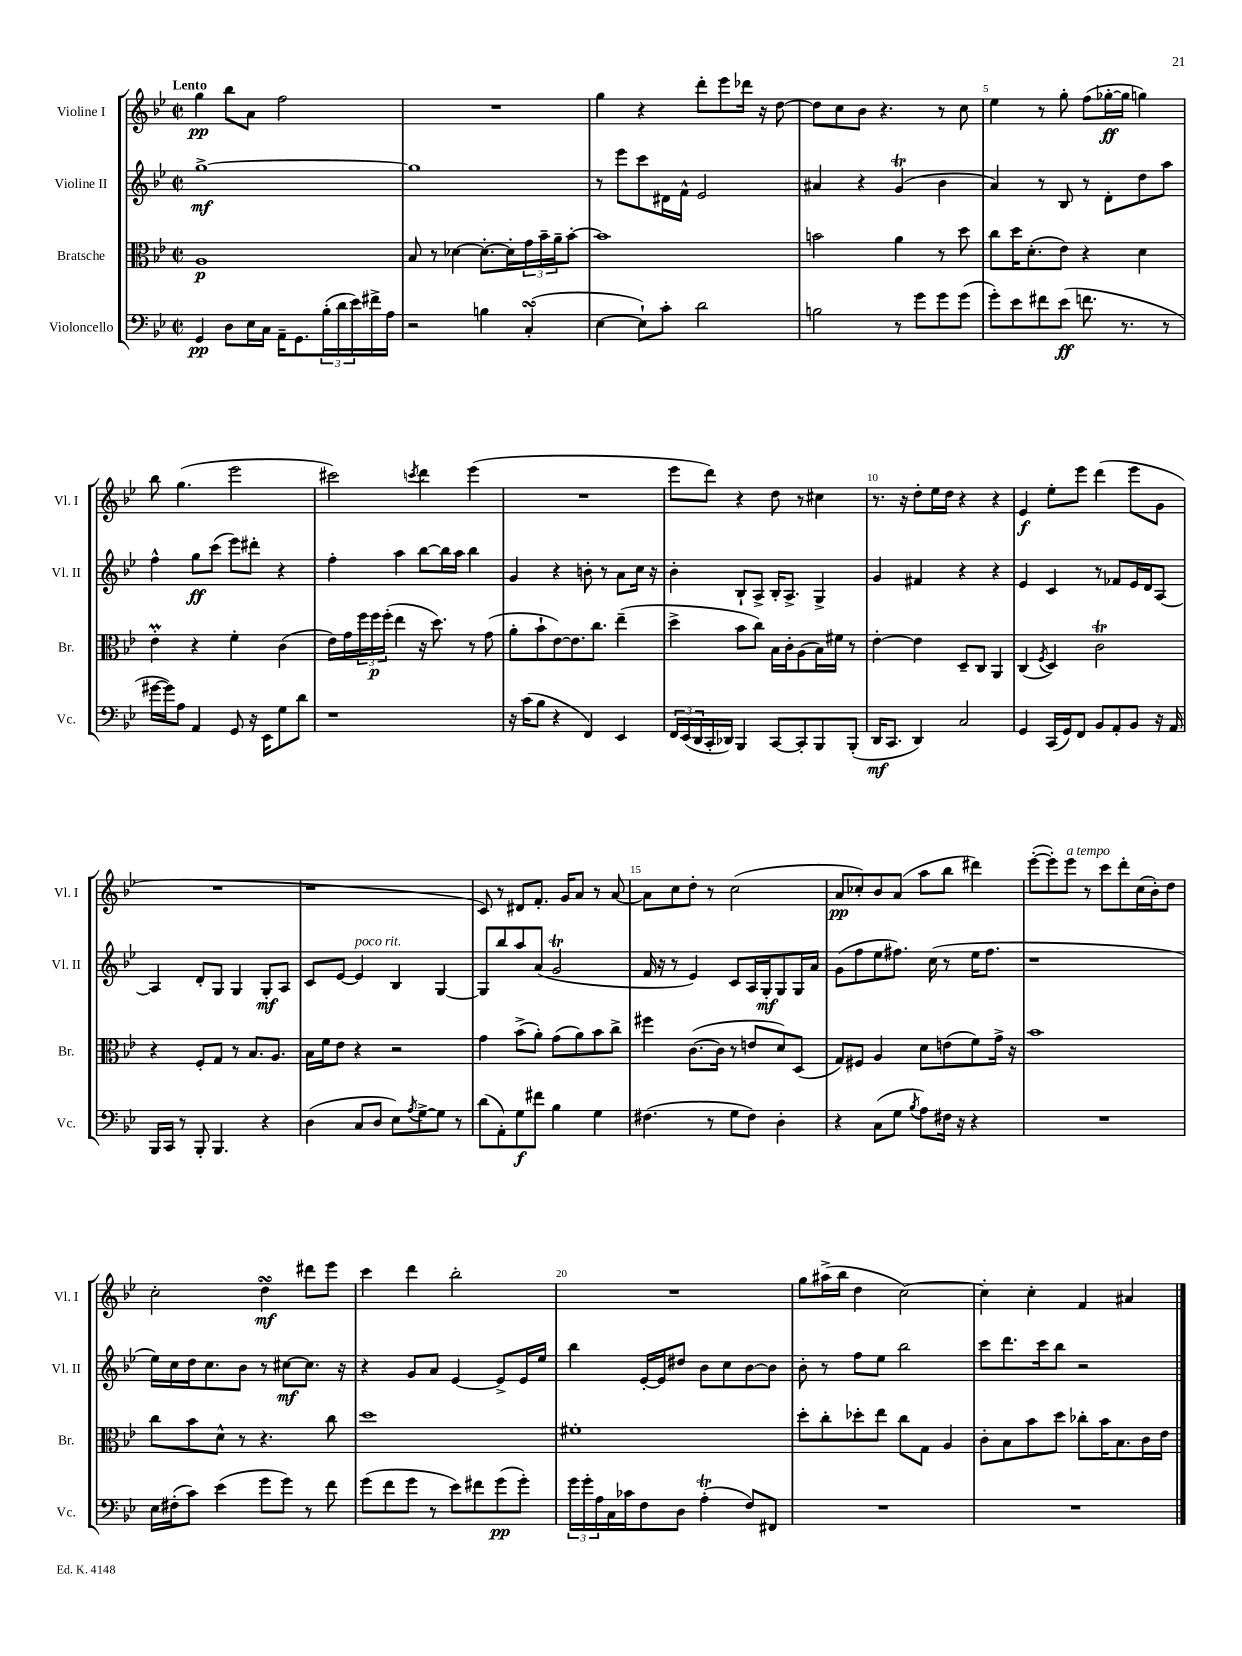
<<
\new StaffGroup <<
\new Staff = "s0" \with { instrumentName = "Violine I" shortInstrumentName = "Vl. I" } {
    \clef treble \key bes \major \defaultTimeSignature \time 2/2 \tempo "Lento"
    g''4\pp bes''8 a'8 f''2 |
    R1 |
    g''4 r4 d'''8-. ees'''8 des'''16 r16 d''8~ |
    d''8 c''8 bes'8 r4. r8 c''8 |
    ees''4 r8 g''8-. f''8( ges''16~-.\ff ges''16 g''4) |
    bes''8 g''4.( ees'''2 |
    cis'''2) \acciaccatura { c'''8 } d'''4 ees'''4( |
    R1 |
    ees'''8 d'''8) r4 d''8 r8 cis''4 |
    r8. r16 d''8-. ees''16 d''16 r4 r4 |
    ees'4\f ees''8-. ees'''8 d'''4( ees'''8 g'8 |
    R1 |
    r1 |
    c'8) r8 dis'8 f'8.-. g'16 a'8 r8 a'8~ |
    a'8 c''8 d''8-. r8 c''2( |
    a'8\pp ces''8-.) bes'8 a'8( a''8 bes''8 dis'''4) |
    ees'''8~-.( ees'''8-.) ees'''8^\markup { \italic "a tempo" } r8 c'''8 d'''8-. c''16( bes'16-.) d''8 |
    c''2-. d''4\turn\mf dis'''8 ees'''8 |
    c'''4 d'''4 bes''2-. |
    R1 |
    g''8 ais''16->( bes''16 d''4 c''2~) |
    c''4-. c''4-. f'4 ais'4 \bar "|." |
}
\new Staff = "s1" \with { instrumentName = "Violine II" shortInstrumentName = "Vl. II" } {
    \clef treble \key bes \major \defaultTimeSignature \time 2/2
    g''1~->\mf |
    g''1 |
    r8 ees'''8 c'''8 dis'16 f'16-^ ees'2 |
    ais'4 r4 g'4\trill( bes'4 |
    a'4) r8 bes8 r8 d'8-. d''8 a''8 |
    f''4-^ g''8\ff c'''8( ees'''8) dis'''8-. r4 |
    f''4-. a''4 bes''8~ bes''16 a''16 bes''4 |
    g'4 r4 b'8-. r8 a'8 c''16 r16 |
    bes'4-. bes8-! a8-> bes16-. a8.-> g4-> |
    g'4 fis'4 r4 r4 |
    ees'4 c'4 r8 fes'8 ees'16 d'16 a8~ |
    a4 d'8-. g8 g4 g8-.\mf a8 |
    c'8 ees'8~ ees'4^\markup { \italic "poco rit." } bes4 g4~ |
    g8 bes''8 a''8 a'8( g'2\trill |
    f'16 r16 r8 ees'4) c'8 a16 g16-.\mf g8 g16 a'16 |
    g'8( f''8 ees''8 fis''8.) c''16( r8 ees''16 fis''8. |
    r1 |
    ees''16) c''16 d''16 c''8. bes'8 r8 cis''8~\mf cis''8. r16 |
    r4 g'8 a'8 ees'4~ ees'8-> ees'16 ees''16 |
    bes''4 ees'16~-. ees'16 dis''8 bes'8 c''8 bes'8~ bes'8 |
    bes'8-. r8 f''8 ees''8 bes''2 |
    c'''8 d'''8. c'''16 bes''8 r2 \bar "|." |
}
\new Staff = "s2" \with { instrumentName = "Bratsche" shortInstrumentName = "Br." } {
    \clef alto \key bes \major \defaultTimeSignature \time 2/2
    a1\p |
    bes8 r8 des'4~ des'8.~-. des'16-. \tuplet 3/2 { g'16 bes'16-- a'16-- } bes'8~-. |
    bes'1 |
    b'2 a'4 r8 d''8 |
    c''8 d''16 d'8.-.( ees'8) r4 d'4 |
    ees'4-.\prall r4 f'4-. c'4( |
    ees'16) g'16 \tuplet 3/2 { f''16 f''16\p f''16-.( } ees''4 r16 d''8.) r8 g'8( |
    a'8-. bes'8-! ees'8~) ees'8. c''8. ees''4--( |
    d''4-> bes'8 c''8) bes16 c'16-. a8( bes16) fis'16 r8 |
    ees'4~-. ees'4 d8-- c8 a,4 |
    c4( \acciaccatura { f8 } d4) c'2\trill |
    r4 f8-. g8 r8 bes8. a8. |
    bes16 f'16 ees'8 r4 r2 |
    g'4 bes'8->( a'8-.) g'8( a'8) bes'8 c''8-> |
    fis''4 c'8.~( c'16 r8 e'8 d'8) d8( |
    g8) fis8 a4 d'8 e'8( f'8) g'16-> r16 |
    bes'1 |
    c''8 bes'8 d'8-^ r8 r4. c''8 |
    d''1 |
    fis'1-. |
    d''8-. c''8-. des''8-. ees''8 c''8 g8 a4 |
    c'8-. bes8 bes'8 d''8 ces''8-. bes'16 bes8. c'16 ees'16 \bar "|." |
}
\new Staff = "s3" \with { instrumentName = "Violoncello" shortInstrumentName = "Vc." } {
    \clef bass \key bes \major \defaultTimeSignature \time 2/2
    g,4\pp d8 ees16 c16 a,16-- g,8. \tuplet 3/2 { bes16-.( d'16 ees'16) } fis'16-> a16 |
    r2 b4 c4-.\turn( |
    ees4~ ees8-!) c'8-. d'2 |
    b2 r8 g'8 g'8 g'8( |
    g'8-.) ees'8 fis'8 ees'8\ff( f'8. r8. r8 |
    gis'16~ gis'16) a8 a,4 g,8 r16 ees,16 g8 d'8 |
    r1 |
    r16 c'16( bes8 r4 f,4) ees,4 |
    \tuplet 3/2 { f,16 ees,16( d,16 } c,16-. des,16) bes,,4 c,8~ c,8-. bes,,8 bes,,8-.( |
    d,16\mf c,8. d,4) c2 |
    g,4 c,16( g,16) f,8 bes,8 a,8-. bes,8 r16 a,16 |
    bes,,16 c,16 r8 bes,,8-. bes,,4. r4 |
    d4( c8 d8 ees8) \acciaccatura { a8 } g8~-> g8 r8 |
    d'8( a,8-.) g8\f fis'8 bes4 g4 |
    fis4.( r8 g8 fis8) d4-. |
    r4 c8( g8 \acciaccatura { bes8 } a8) fis16 r16 r4 |
    R1 |
    ees16 fis16-.( c'8) ees'4( g'8 g'8) r8 f'8 |
    g'8( f'8 g'8 r8 ees'8) fis'8 g'8\pp( g'8-.) |
    \tuplet 3/2 { g'16 g'16-. a16 } c16 ces'16 f8 d8 a4-.\trill( f8) fis,8 |
    R1 |
    R1 \bar "|." |
}
>>
>>
\layout { \context { \Score \override BarNumber.break-visibility = ##(#f #t #t) barNumberVisibility = #(every-nth-bar-number-visible 5) } }
